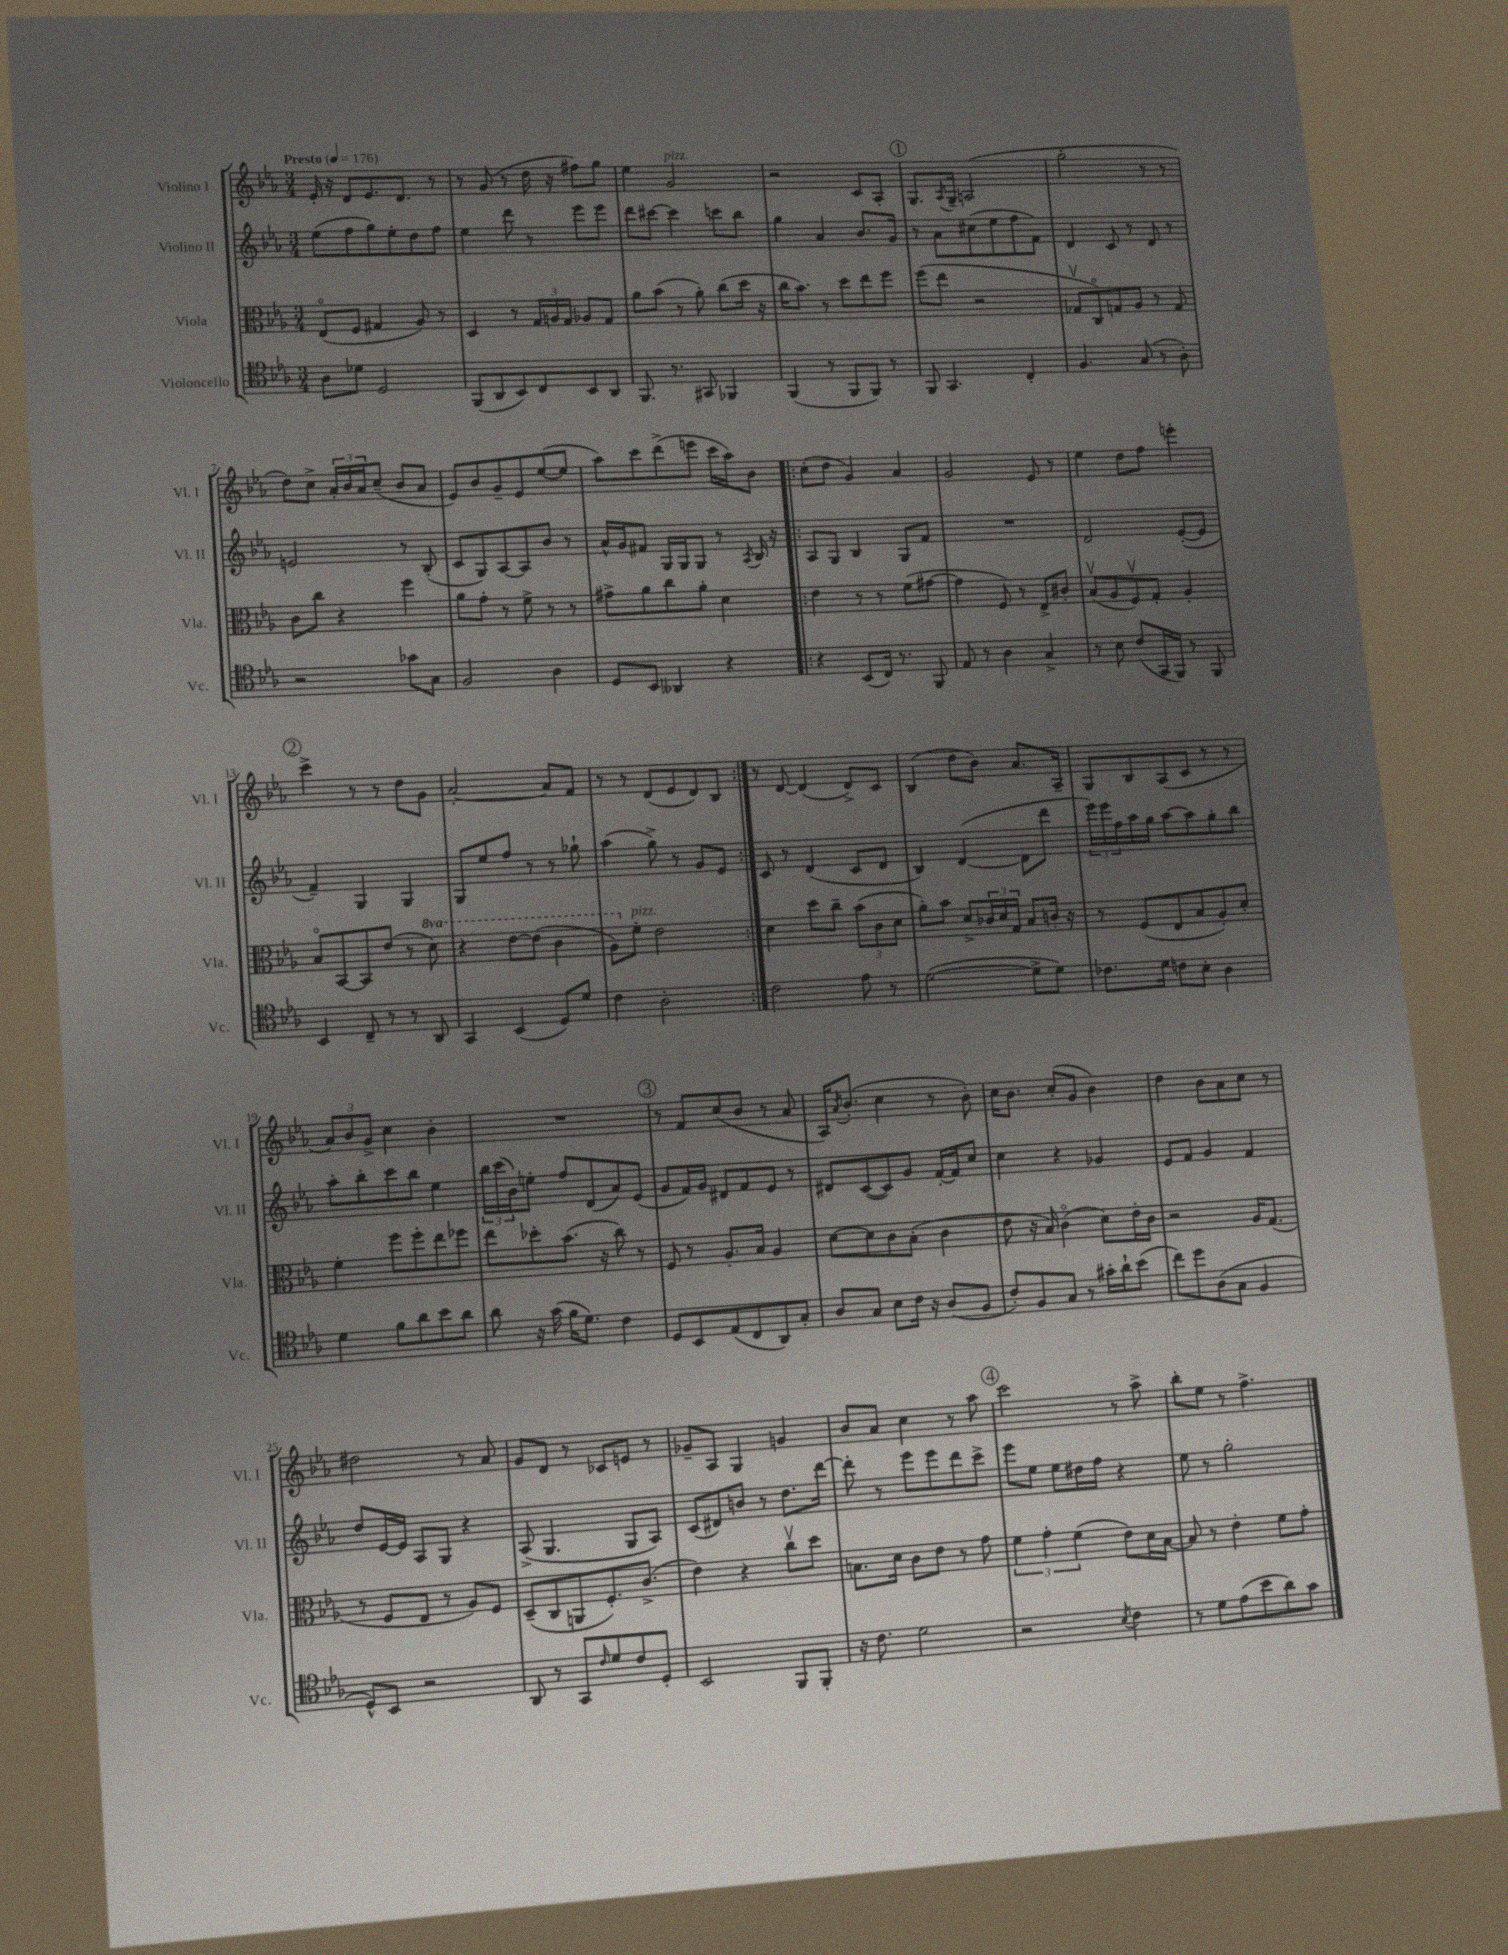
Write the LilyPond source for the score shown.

<<
\new StaffGroup <<
\new Staff = "s0" \with { instrumentName = "Violino I" shortInstrumentName = "Vl. I" } {
    \clef treble \key ees \major \numericTimeSignature \time 3/4 \tempo "Presto" 4 = 176
    ees'16-. r16 d'8 ees'8. d'8. r8 |
    r8 g'8( r8 d''16 r16 fis''8) g''8 |
    ees''4 g'2^\markup { \italic "pizz." } |
    r2 c'8 aes8-. |
    \mark \markup { \circle "1" } g8. \acciaccatura { aes8 } g16-- a2( |
    g''2-. r8 r8 |
    d''8) c''8-> \tuplet 3/2 { aes'16-. bes'16 aes'16 } c''8--( bes'8 aes'8 |
    ees'8) bes'8 g'8-- ees'8 ees''8~( ees''8 |
    aes''8) c'''8 d'''8->( e'''8 c'''16 aes''16) bes'8 |
    \repeat volta 2 { c''8-.( d''8 g'4) aes'4 |
    g'2 ees'8 r8 |
    ees''4 d''8 f''8 e'''4-. |
    \mark \markup { \circle "2" } c'''4-> r8 r8 d''8 g'8 |
    aes'2~-. aes'8 f'8 |
    r8 r8 d'8( ees'8 d'8) bes8 | }
    r8 d'8~ d'4( d'8->) c'8 |
    bes4( d''8 bes'8) aes'8. aes16-- |
    g8 bes8 aes8( c'8 r8 r8 |
    \tuplet 3/2 { aes'8) bes'8 g'8-> } c''4 bes'4-. |
    R2. |
    \mark \markup { \circle "3" } r8 f'8 c''8( bes'8 r8 aes'8 |
    aes16) \acciaccatura { aes'8 } bes'8.-.( c''4 r8 bes'8-.) |
    c''16 bes'8. c''8-.( g'8 bes'4) |
    d''4 bes'8 aes'8 c''8 r8 |
    dis''2 r8 aes'8 |
    g'8 d'8 r8 ces'8 e'8 r8 |
    ges'8-- aes8 g4 g'4 |
    bes'8 aes'8 c''4 r8 aes''8 |
    \mark \markup { \circle "4" } c'''2 r8 aes''8-> |
    bes''8-. ees''8 r8 f''4.-> \bar "|." |
}
\new Staff = "s1" \with { instrumentName = "Violino II" shortInstrumentName = "Vl. II" } {
    \clef treble \key ees \major \numericTimeSignature \time 3/4
    ees''8( f''8 g''8) ees''8-. d''8 f''8 |
    ees''4 d'''8 r8 ees'''8 ees'''8 |
    d'''8 cis'''8~ cis'''4 c'''8 bes''8 |
    g''4 aes'4 bes'8. g'16 |
    \mark \markup { \circle "1" } r8 aes'8 cis''8( ees''8 f''8 f'8) |
    d'4 c'8 r8 d'8 r8 |
    e'2 r8 bes8-.( |
    c'8 g8) aes8~ aes8 bes'8 r8 |
    aes'16-^ g'16 fis'8 g16 g16 g8 r8 \acciaccatura { aes8 } bes16 r16 |
    \repeat volta 2 { aes8 g8 bes4 g8 f'8 |
    R2. |
    d'2 ees'8~-.( ees'8 |
    \mark \markup { \circle "2" } f'4--) g4 g4 |
    g8 ees''8 f''8 r8 r8 ges''8-! |
    aes''4( g''8->) r8 g'8 ees'8 | }
    c'8 r8 d'4( c'8 d'8 |
    bes4) d'4~( d'8 d'''8 |
    \tuplet 3/2 { ees'''16) ees'''16 f''16 } aes''16 g''16 aes''8~ aes''8 g''8-. bes''8 |
    aes''8-. bes''8-. c'''8 bes''8 ees''4 |
    \tuplet 3/2 { bes''16 c'''16( bes'16) } e''8-. f''8 d'8( aes'8) ees'8( |
    \mark \markup { \circle "3" } g'8 f'16) g'16 dis'8 f'8 ees'8 r8 |
    dis'8 c'8~( c'8) g'8 f'16~-. f'16 c''8 |
    c''4 r4 ges'4 |
    ees'8 f'8 g'4 f'4 |
    d''8 ees'16~ ees'16 aes8 g8 r4 |
    aes8->( g4. g8 aes8) |
    c'8( dis'8) b'8 r8 d''8. d'''16~ |
    d'''8-. r8 ees'''8 ees'''8 d'''8 c'''8-> |
    \mark \markup { \circle "4" } ees'''8 ees''8 ees''8 dis''16 f''16 r4 |
    ees''8 r8 g''2-. \bar "|." |
}
\new Staff = "s2" \with { instrumentName = "Viola" shortInstrumentName = "Vla." } {
    \clef alto \key ees \major \numericTimeSignature \time 3/4 \set Staff.ottavationMarkups = #ottavation-simple-ordinals
    ees8\flageolet( f8 gis4 aes8) r8 |
    d4 r8 \tuplet 3/2 { g16 a16 g16 } aes8 g8 |
    aes'8 bes'8( r8 aes'8-.) c''8( d''16 r16 |
    c''16 bes'8.) r8 d''8 ees''8 f''8 |
    \mark \markup { \circle "1" } f''8( ees''8 r2 |
    ges8\upbow c8\flageolet) g8 aes8 r8 g8 |
    c'8 c''8 r4 f''4 |
    aes'8 g'8-. r8 f'8-> r8 r8 |
    gis'8-> aes'8 c''8 aes'8-. d'4 |
    \repeat volta 2 { ees'4 r8 r8 f'8( gis'8~ |
    gis'4 f8) r8 ees8-> cis'8-. |
    bes8\upbow( aes8 f8\upbow) g8-. aes4-. |
    \mark \markup { \circle "2" } bes8\flageolet bes,8~ bes,8 ees'8( r8 \ottava #1 d''8) |
    r4 ees''8~ ees''8( c''4 |
    aes'8) \ottava #0 f'8-.^\markup { \italic "pizz." } ees'2 | }
    d'4 d''8 c''8-- \tuplet 3/2 { bes'8( c'8 d'8 } |
    aes'8-.) bes'8 d'8-> \tuplet 3/2 { ces'16 d'16 g16 } bes8 c'16-. r16 |
    r8 f8( ees8 bes8 aes8-.) d'8-. |
    f'4-. f''8 f''8-. ees''8 fes''8 |
    ees''8 des''8-. bes'8.( r16 c''8) r8 |
    \mark \markup { \circle "3" } f8 r8 aes8.-. bes16 aes4 |
    d'8~ d'8 c'8 bes8-.( c'4 |
    ees'8 r16 bes16) c'4\flageolet( d'8) ees'16-. c'16 |
    r2 aes16 g8.( |
    r8 f8 ees8 r8 aes8) f8 |
    d8--( c8 a,8 f8.-.) c'8.->( |
    ees'4) r4 c''8\upbow d''8 |
    b8. d'16 c'8 ees'8 r8 g'8 |
    \mark \markup { \circle "4" } \tuplet 3/2 { f'4 g'4-. f'4( } ees'8) d'16 bes16~ |
    bes8 r8 ees'4-. f'8 g'8-. \bar "|." |
}
\new Staff = "s3" \with { instrumentName = "Violoncello" shortInstrumentName = "Vc." } {
    \clef tenor \key ees \major \numericTimeSignature \time 3/4
    aes8 des'8 d2 |
    f,8( aes,8 bes,8) c8 bes,8 aes,8 |
    f,8. r8. gis,8 fes,4 |
    f,4( r8 f,8 f,8) r8 |
    \mark \markup { \circle "1" } f,8 g,4. c4-. |
    f4. g8( r8 aes8-.) |
    r2 ges'8 g8 |
    f2 aes4 |
    d8 bes,8 aeses,4 r4 |
    \repeat volta 2 { r4 bes,8( c16) r8. f,8 |
    ees8 r8 aes4 g4-> |
    r8 bes8 c'8( g,16 f,16) r8 f,8 |
    \mark \markup { \circle "2" } bes,4 c8-- r8 r8 aes,8 |
    g,4 bes,4( d8) d'8 |
    c'4 aes2-. | }
    c'2 ees'8 r8 |
    d'2~( d'8-> d'8) |
    ces'8. d'16 c'8 bes8-. aes4 |
    d'4 f'8 aes'8 bes'8 aes'8 |
    aes'8 r16 g'16( f'16 d'8.) c'4 |
    \mark \markup { \circle "3" } d8 bes,8 ees8( c8 aes,8) g8-. |
    aes8 g8 bes8 c'16 r16 aes8( f8 |
    c'8-.) f8 g8 r8 gis'16-. aes'16-! bes'8( |
    c''8) d''8 aes8( g8 f4 |
    d8-^) bes,8 r2 |
    aes,8 r8 g,8 \grace { c'16 } d'8 c'8 d8-. |
    bes,2 f,8 f,8-. |
    r16 c'8. d'2 |
    \mark \markup { \circle "4" } r2 \acciaccatura { bes8 } c'4 |
    r8 d'8 ees'8( bes'8 aes'8) g'8 \bar "|." |
}
>>
>>
